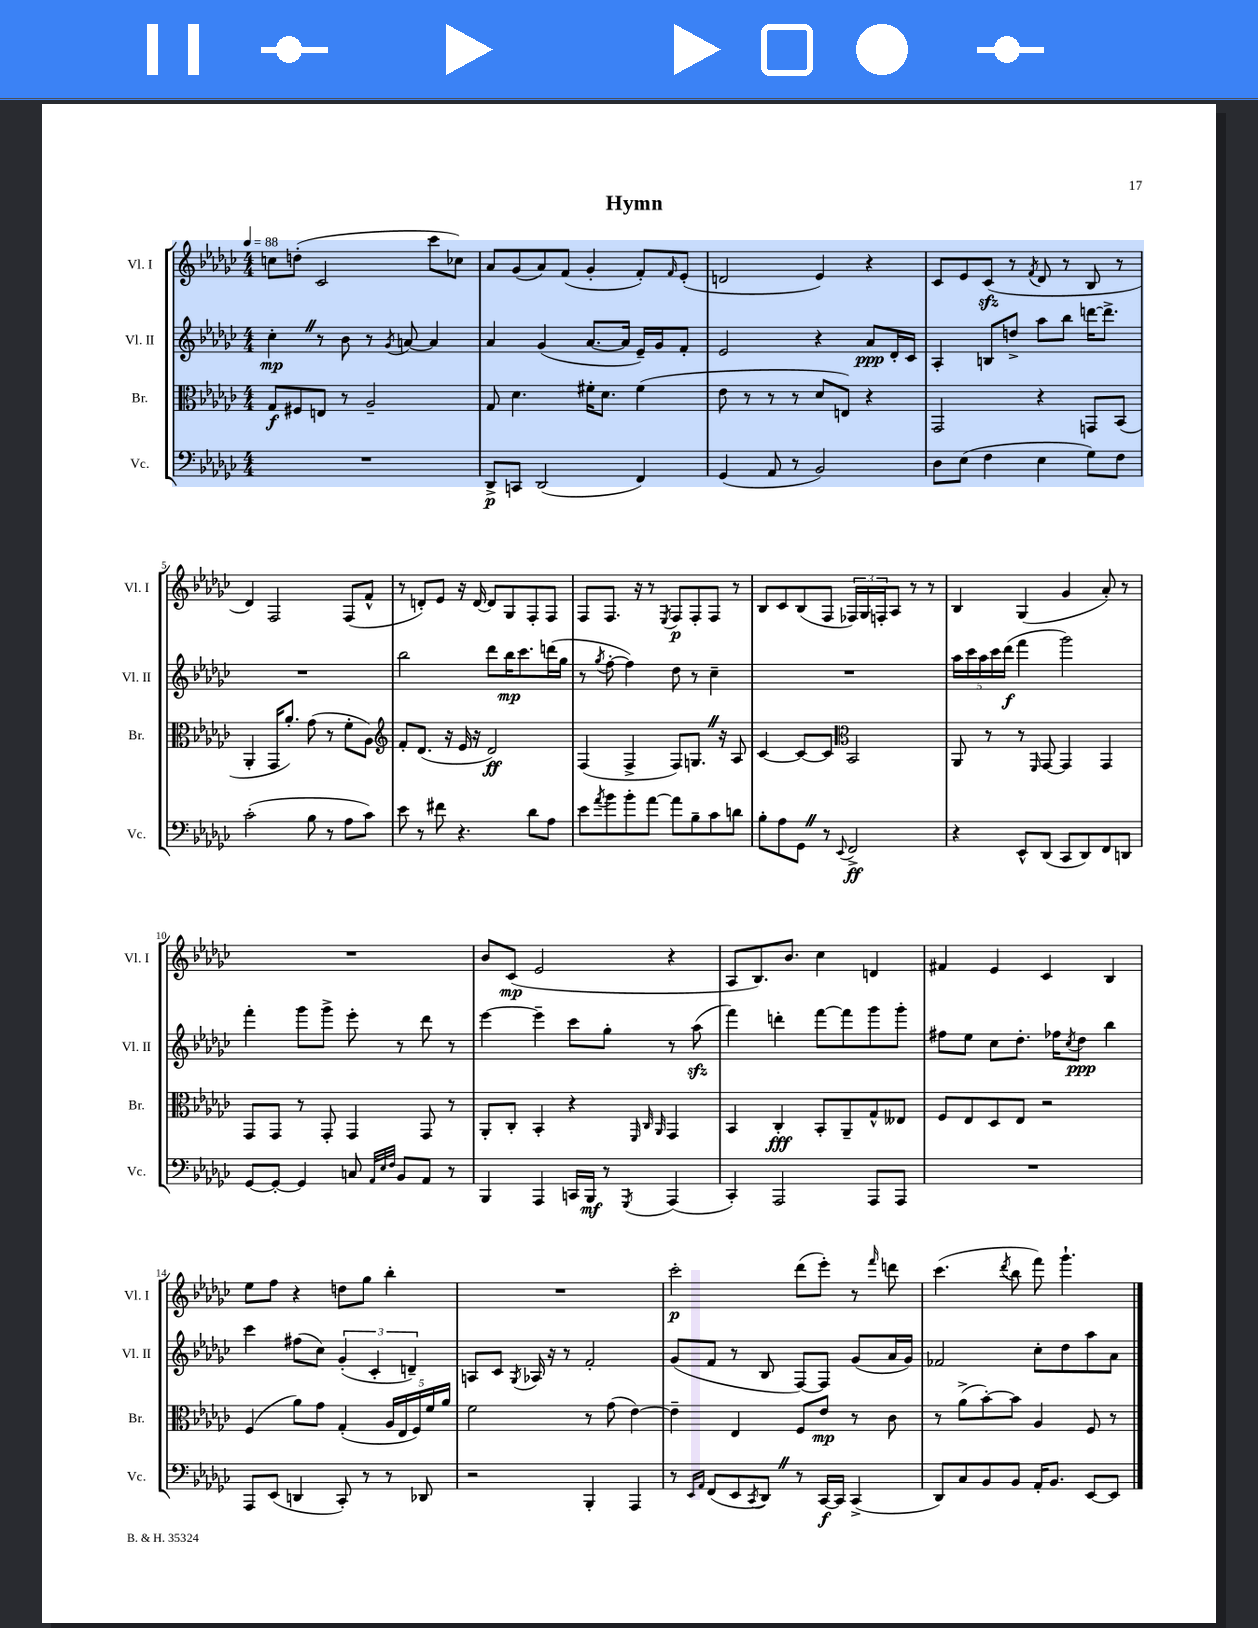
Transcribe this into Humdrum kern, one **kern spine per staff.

**kern	**kern	**kern	**kern
*staff4	*staff3	*staff2	*staff1
*clefF4	*clefC3	*clefG2	*clefG2
*k[b-e-a-d-g-c-]	*k[b-e-a-d-g-c-]	*k[b-e-a-d-g-c-]	*k[b-e-a-d-g-c-]
*M4/4	*M4/4	*M4/4	*M4/4
*MM88	*MM88	*MM88	*MM88
1r	8G-	4cc-'	8cc
.	8F#	.	(8dd'
.	8E	8r	2c-
.	8r	8b-	.
.	2A-~	8r	.
.	.	8qg-	.
.	.	[8a	.
.	.	4a]	8ccc-
.	.	.	8cc-)
=	=	=	=
8DD-^	8G-	4a-	8a-
8CC	4.d-	.	(8g-
(2DD-	.	(4g-	8a-)
.	.	.	(8f
.	16f#'	[8.a-	4g-'
.	8.d-	.	.
.	.	16a-]	.
4FF)	(4f#	16e-~)	8f')
.	.	16g-	.
.	.	.	16qqf
.	.	8f'	(8e-'
=	=	=	=
(4GG-	8e-	2e-	2d
.	8r	.	.
8AA-	8r	.	.
8r	8r	.	.
2BB-)	8d-	4r	4e-)
.	8E)	.	.
.	4r	8a-	4r
.	.	16d-'	.
.	.	16c-	.
=	=	=	=
8D-	2GG-	4A-'	8c-
(8E-	.	.	8e-
4F	.	8B	(8c-
.	.	8dd^	8r
.	.	.	8qf
4E-	4r	8aa-	8d-
.	.	8bb-	8r
8G-)	8GG	[16ddd	8B-
.	.	8.ddd^]	.
8F	(8BB-	.	8r
=	=	=	=
(2c-'	4AA-'	1r	4d-)
.	16GG-	.	2F
.	8.a-')	.	.
8B-	(8g-	.	.
8r	8r	.	.
8A-	8f'	.	(8F
8c-)	8A-)	.	8f^^
=	=	=	=
*	*clefG2	*	*
8e-	8f'	2bb-	8r
8r	(8.d-	.	8d')
8f#	.	.	8e-
.	16r	.	.
4.r	16e-	.	16r
.	16r	.	[16d
.	2d-)	8ddd-	8d]
.	.	16bb-	8G-
.	.	8.ccc-	.
8d-	.	.	8F'
8A-	.	(16ddd	8F
.	.	16gg-	.
=	=	=	=
8e-	(4F	8r	8F
8qa-	.	8qgg-	.
8b-	.	[8ff'	8.F
8b-'	4F^	4ff])	.
.	.	.	16r
[8a-	.	.	8r
.	.	.	8qE-
8a-]	8F)	8dd-	8F
8B-~	8.G	8r	8F'
8c-	.	4cc-~	8F
.	16r	.	.
8d	8A-	.	8r
=	=	=	=
8B-'	[4c-	1r	8B-
8A-	.	.	8c-
8GG-	8c-_	.	(8B-
8r	8c-]	.	8F
*	*clefC3	*	*
8qqEE-	.	.	.
2FF^	2BB-	.	24F-)
.	.	.	24G-
.	.	.	24F'
.	.	.	8A-
.	.	.	8r
.	.	.	8r
=	=	=	=
4r	8AA-	20aa-	4B-
.	.	20ccc-	.
.	.	20aa-	.
.	8r	.	.
.	.	20ccc-	.
.	.	(20ddd-	.
8EE-^^	8r	4fff	(4G-
.	16qqFF	.	.
(8DD-	[8GG-	.	.
8CC-	4GG-]	2ggg-)	4g-
8DD-)	.	.	.
8FF	4GG-	.	8a-')
8DD	.	.	8r
=	=	=	=
[8GG-	8GG-	4fff'	1r
8GG-'_	8GG-	.	.
4GG-]	8r	8ggg-	.
.	8GG-'	8ggg-^	.
8C	4GG-	8eee-'	.
32qqAA-	.	.	.
32qqE-	.	.	.
32qqF	.	.	.
8BB-	.	8r	.
8AA-	8GG-	8ddd-	.
8r	8r	8r	.
=	=	=	=
4BBB-	8AA-'	[4eee-	8b-
.	8C-'	.	(8c-
4AAA-	4BB-'	4eee-~]	2e-
16CC	4r	8ccc-	.
16BBB-	.	.	.
8r	.	8gg-'	.
.	32qqFF	.	.
.	32qqC-	.	.
8qGGG-	32qqAA-	.	.
(4AAA-	4GG-	8r	4r
.	.	(8aa-	.
=	=	=	=
4CC-')	4BB-	4fff)	8A-
.	.	.	8.B-)
2AAA-	4C-'	4ddd'	.
.	.	.	8.b-
.	8BB-'	[8fff	4cc-
.	8AA-~	8fff]	.
8AAA-	8G-^^	8ggg-	4d
8AAA-	8E--	8ggg-'	.
=	=	=	=
1r	8F	8ff#	4f#
.	8E-	8ee-	.
.	8D-	8cc-	4e-
.	8E-	8.dd-'	.
.	2r	.	4c-
.	.	16ff-	.
.	.	8qcc-	.
.	.	8dd-	.
.	.	4bb-	4B-
=	=	=	=
8AAA-	(4F	4ccc-	8ee-
(8EE-	.	.	8ff
4DD	8a-)	(8ff#	4r
.	8g-	8cc-)	.
8CC-')	(4G-'	(6g-'	8dd
8r	.	.	8gg-
.	.	6c-'	.
8r	20A-	.	4bb-'
.	20E-	.	.
.	.	6d~)	.
.	20F)	.	.
8DD-	.	.	.
.	20f	.	.
.	20a-	.	.
=	=	=	=
2r	2f	8A	1r
.	.	8c-	.
.	.	8qG-	.
.	.	16A-	.
.	.	16r	.
.	.	8r	.
4BBB-'	8r	2f'	.
.	(8g-	.	.
4AAA-	[4e-)	.	.
=	=	=	=
8r	4e-~]	(8g-	2ccc-'
16qqEE-	.	.	.
16qqAA-	.	.	.
(8FF	.	8f	.
8EE-	4E-	8r	.
8qCC-	.	.	.
8DD-)	.	8B-	.
8r	8F	[8F)	(8ddd-
[16CC-	8e-	8F]	8eee-')
16CC-]	.	.	.
(4CC-^	8r	(8g-	8r
.	.	.	16qqfff
.	8c-	16a-	8ddd
.	.	16g-)	.
=	=	=	=
8DD-)	8r	2f-	(4.ccc-
8C-	(8a-^	.	.
8BB-	[8b-')	.	.
.	.	.	8qddd-
8BB-	8b-]	.	8bb-
16AA-'	4A-	8cc-'	8fff)
8.BB-	.	.	.
.	.	8dd-	4.ggg-`
[8EE-	8F	8aa-	.
8EE-]	8r	8a-	.
==	==	==	==
*-	*-	*-	*-
